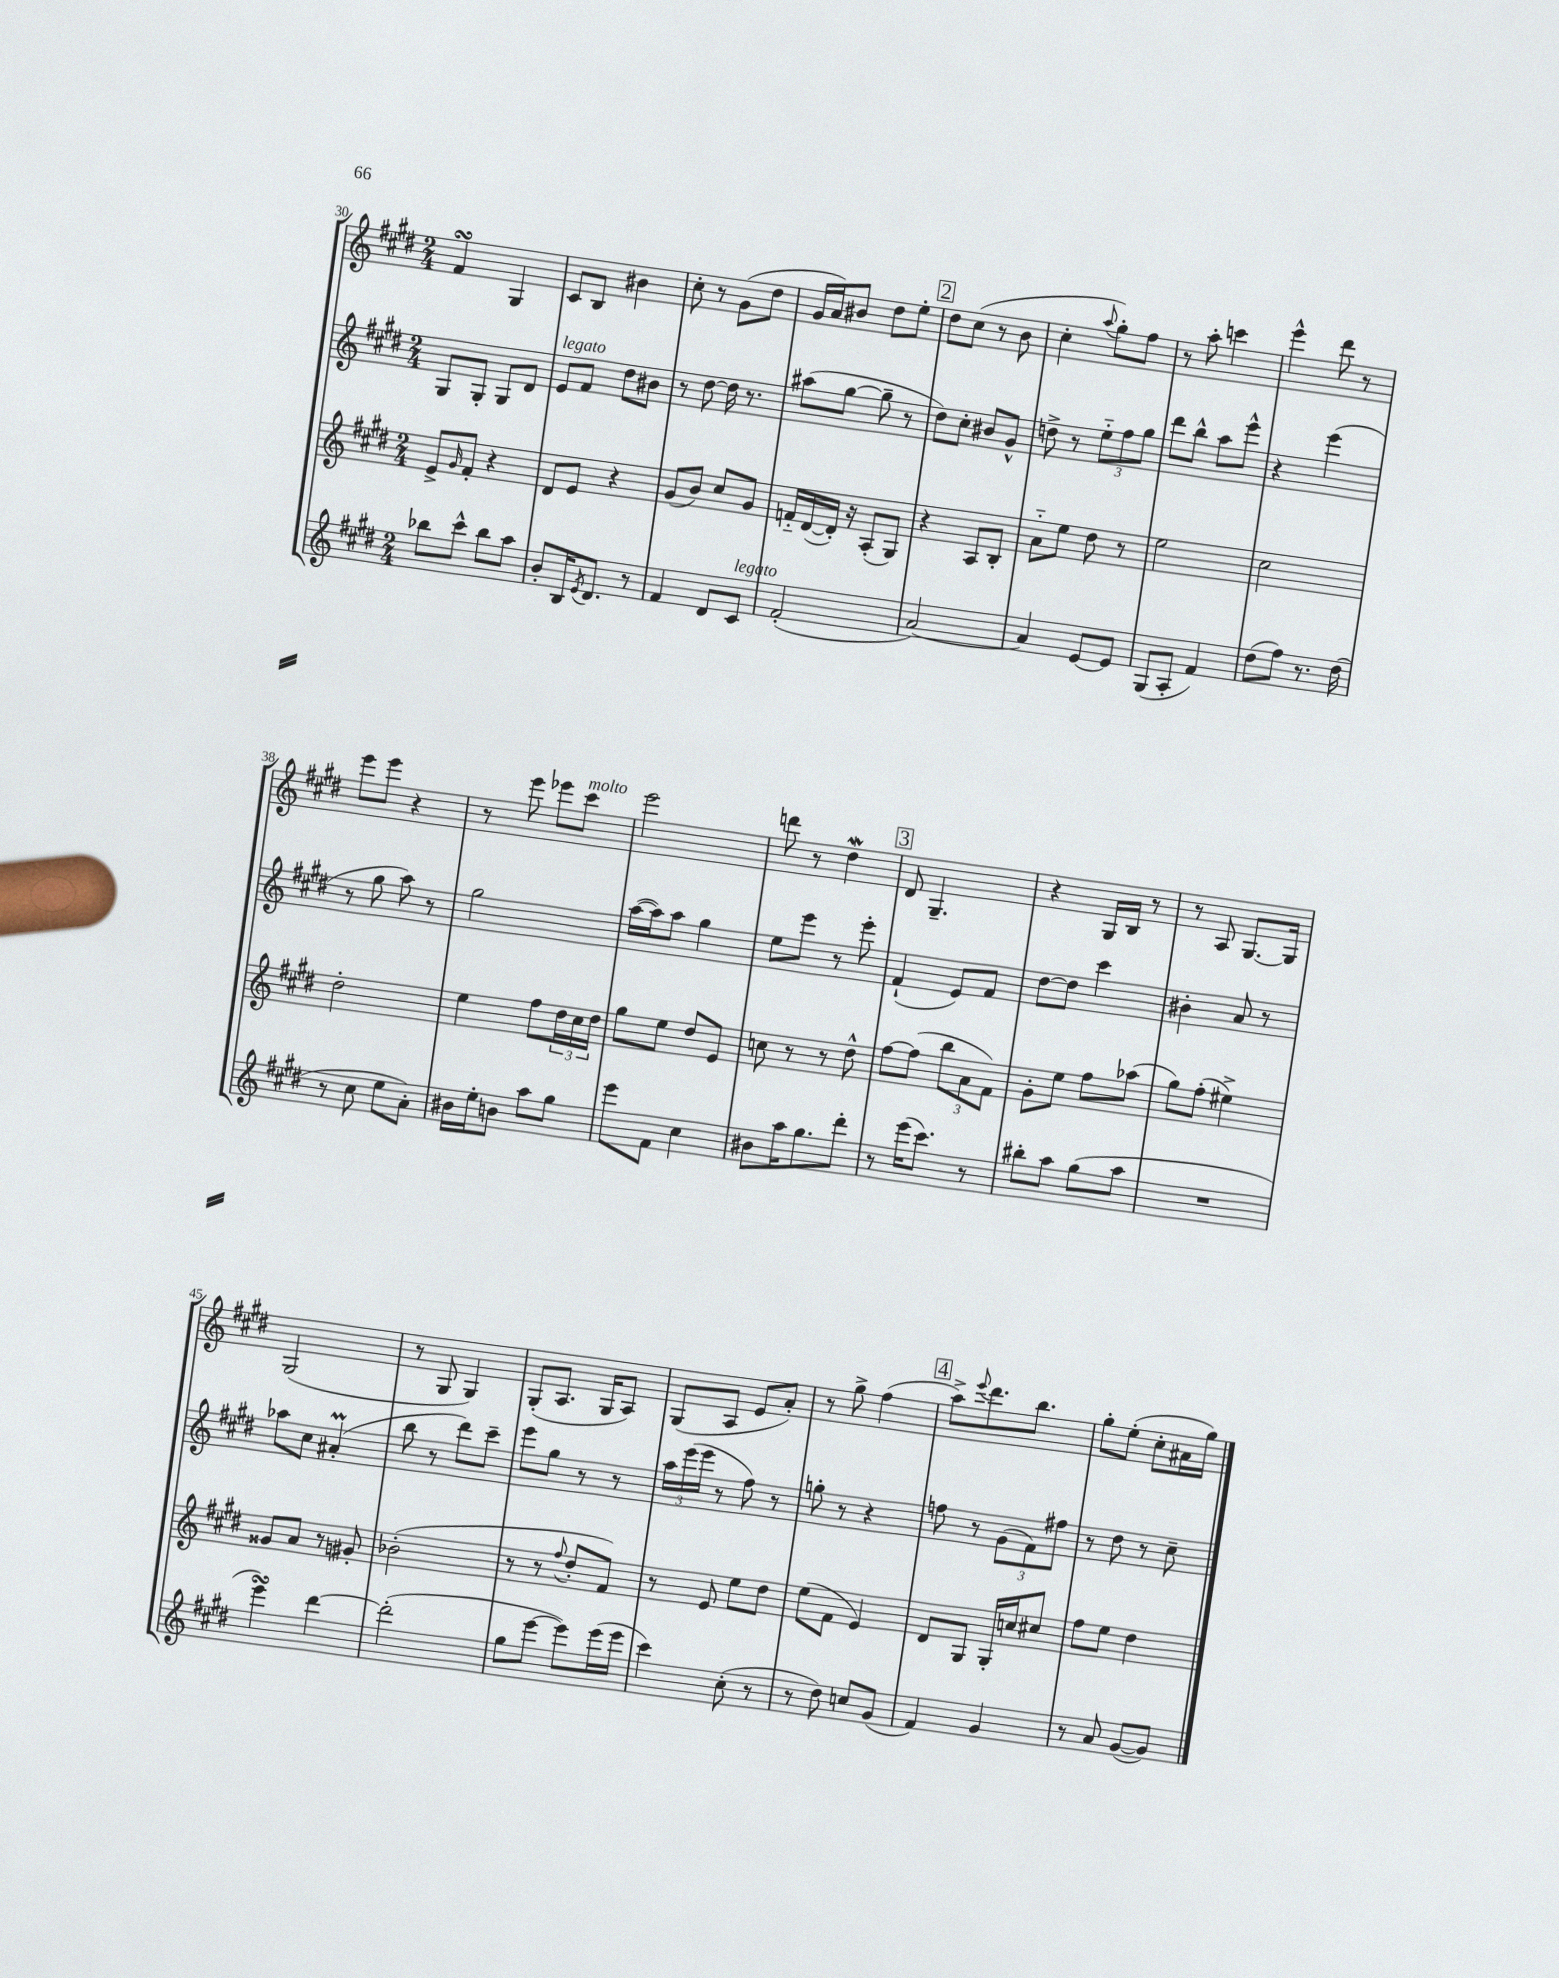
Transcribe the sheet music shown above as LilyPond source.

<<
\new StaffGroup <<
\new Staff = "s0" {
    \clef treble \key e \major \numericTimeSignature \time 2/4
    fis'4\turn gis4 |
    cis'8 b8 bis'4 |
    cis''8-. r8 gis'8( dis''8 |
    gis'16 a'16) bis'8 dis''8 e''8-. |
    \mark \markup { \box "2" } dis''8 cis''8( r8 b'8 |
    cis''4-. \appoggiatura { a''8 } gis''8-.) fis''8 |
    r8 a''8-. c'''4 |
    e'''4-^ dis'''8 r8 |
    e'''8 e'''8 r4 |
    r8 e'''8 ees'''8 cis'''8^\markup { \italic "molto" } |
    e'''2 |
    d'''8 r8 dis''4\mordent |
    \mark \markup { \box "3" } dis'8 gis4.-- |
    r4 gis16 b16 r8 |
    r8 a8 gis8.~ gis16 |
    gis2( |
    r8 gis8 gis4) |
    gis8-.( a8. gis16 a8) |
    gis8( a8 e'8 a'8-.) |
    r8 gis''8-> fis''4( |
    \mark \markup { \box "4" } a''8->) \appoggiatura { e'''8 } dis'''8. b''8. |
    gis''8-. e''8-.( cis''8-. ais'16 gis''16) \bar "|." |
}
\new Staff = "s1" {
    \clef treble \key e \major \numericTimeSignature \time 2/4
    gis8 gis8-. gis8 dis'8 |
    e'8^\markup { \italic "legato" } fis'8 dis''8 bis'8 |
    r8 dis''8~ dis''16 r8. |
    ais''8( gis''8~ gis''8-- r8 |
    \mark \markup { \box "2" } dis''8) cis''8-. bis'8 gis'8-^ |
    d''8-> r8 \tuplet 3/2 { e''8-_ fis''8 gis''8 } |
    dis'''8 b''8-^ a''8 e'''8-^ |
    r4 e'''4( |
    r8 gis''8 a''8) r8 |
    gis''2 |
    a''16~( a''16) a''8 gis''4 |
    e''8 e'''8 r8 e'''8-. |
    \mark \markup { \box "3" } fis'4-!( e'8) fis'8 |
    dis''8~ dis''8 cis'''4 |
    bis'4-. a'8 r8 |
    aes''8 cis''8 ais'4-.\prall( |
    b''8 r8 dis'''8) cis'''8-- |
    e'''8 gis''8 r8 r8 |
    \tuplet 3/2 { a''16 e'''16( e'''16 } r8 fis''8) r8 |
    g''8-. r8 r4 |
    \mark \markup { \box "4" } f''8 r8 \tuplet 3/2 { gis'8( fis'8) fis''8 } |
    r8 dis''8 r8 cis''8-- \bar "|." |
}
\new Staff = "s2" {
    \clef treble \key e \major \numericTimeSignature \time 2/4
    e'8-> \grace { gis'16 } fis'8-. r4 |
    dis'8 e'8 r4 |
    gis'8( b'8) cis''8 gis'8 |
    f'16-_ dis'16~( dis'16-.) r16 a8-.( gis8) |
    \mark \markup { \box "2" } r4 a8 b8-. |
    a'8-_ e''8 dis''8 r8 |
    e''2 |
    cis''2 |
    dis''2-. |
    e''4 fis''8 \tuplet 3/2 { dis''16 cis''16 dis''16 } |
    gis''8 e''8 dis''8 e'8 |
    c''8 r8 r8 dis''8-^ |
    \mark \markup { \box "3" } fis''8~ fis''8( \tuplet 3/2 { b''8 a'8 fis'8) } |
    gis'8-. e''8 fis''8 aes''8( |
    gis''8) fis''8-.( eis''4->) |
    gisis'8 a'8 r8 gis'8-. |
    bes'2-.( |
    r8 r8 \appoggiatura { fis''8 } dis''8-. fis'8) |
    r8 e'8 e''8 dis''8 |
    e''8( fis'8 e'4) |
    \mark \markup { \box "4" } dis'8 gis8 gis16-. c''16 cis''8 |
    fis''8 e''8 dis''4 \bar "|." |
}
\new Staff = "s3" {
    \clef treble \key e \major \numericTimeSignature \time 2/4
    bes''8 cis'''8-^ bes''8 a''8 |
    b'8-. b16 \acciaccatura { e'8 } dis'8. r8 |
    fis'4 dis'8 cis'8^\markup { \italic "legato" } |
    fis'2-.( |
    \mark \markup { \box "2" } a'2~) |
    a'4 e'8~ e'8 |
    gis8( a8-. fis'4) |
    dis''8( fis''8) r8. dis''16( |
    r8 cis''8 e''8 a'8-.) |
    bis'16 e''16-. b'8 a''8 gis''8 |
    e'''8 fis'8 cis''4 |
    bis'8 a''16 gis''8. dis'''8-. |
    \mark \markup { \box "3" } r8 e'''16( cis'''8.) r8 |
    bis''8-. a''8 gis''8( a''8 |
    R2 |
    e'''4\turn) dis'''4~ |
    dis'''2-.( |
    gis''8 e'''8~ e'''8) e'''16( e'''16 |
    cis'''4) cis''8-.( r8 |
    r8 dis''8) c''8 gis'8( |
    \mark \markup { \box "4" } fis'4) gis'4 |
    r8 a'8 gis'8~( gis'8) \bar "|." |
}
>>
>>
\layout { \context { \Score currentBarNumber = #30 } }
